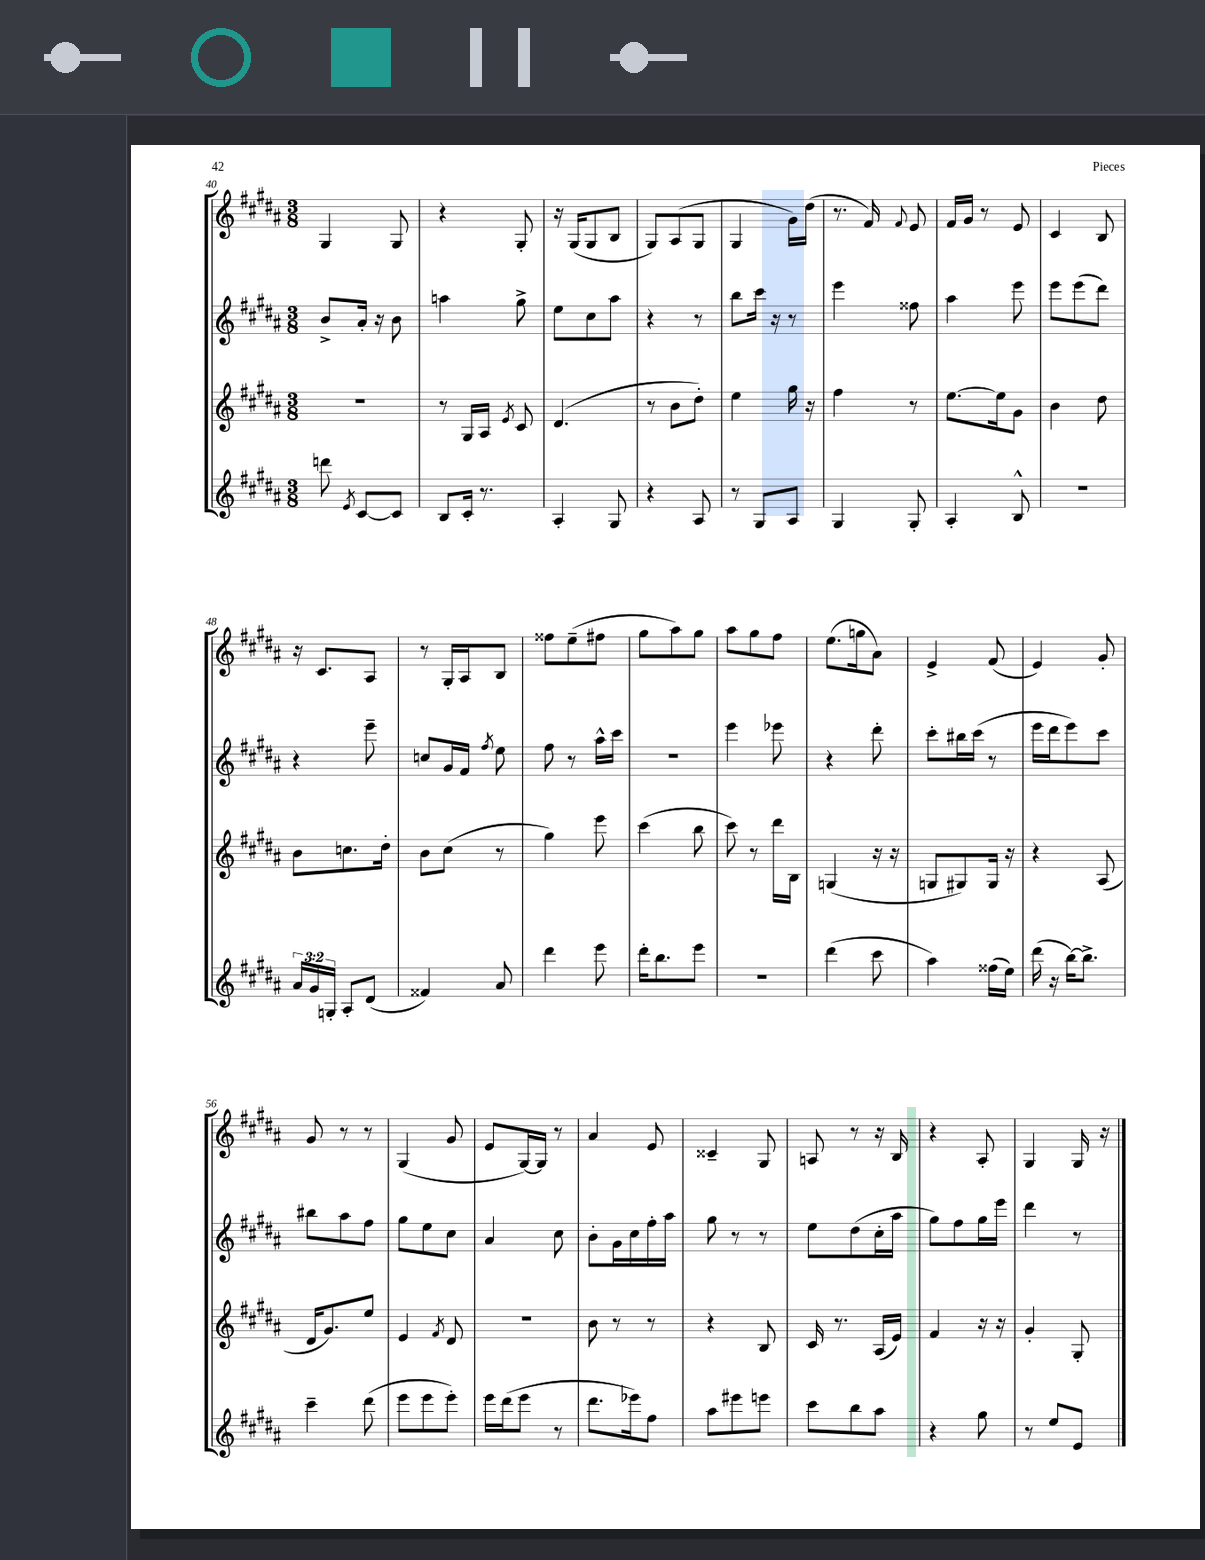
<<
\new StaffGroup <<
\new Staff = "s0" {
    \clef treble \key b \major \numericTimeSignature \time 3/8
    \autoBeamOff gis4 gis8 |
    r4 gis8-. |
    r16 gis16[( gis8 b8] |
    gis8[) ais8( gis8] |
    gis4 gis'16[) dis''16]( |
    r8. fis'16) \appoggiatura { fis'8 } e'8 |
    fis'16[ gis'16] r8 e'8 |
    cis'4 b8 |
    r16 cis'8.[ ais8] |
    r8 gis16[-. ais16 b8] |
    fisis''8[ e''8--( fis''8] |
    gis''8[ ais''8) gis''8] |
    ais''8[ gis''8 fis''8] |
    e''8.[( g''16 ais'8]) |
    e'4-> fis'8( |
    e'4) gis'8-. |
    gis'8 r8 r8 |
    gis4( gis'8 |
    e'8[ gis16~) gis16] r8 |
    ais'4 e'8 |
    cisis'4-- gis8 |
    a8 r8 r16 b16 |
    r4 ais8-. |
    gis4 gis16 r16 \bar "|." |
}
\new Staff = "s1" {
    \clef treble \key b \major \numericTimeSignature \time 3/8
    \autoBeamOff b'8[-> ais'16]-. r16 b'8 |
    a''4 gis''8-> |
    e''8[ cis''8 ais''8] |
    r4 r8 |
    b''8[ cis'''16] r16 r8 |
    e'''4 fisis''8 |
    ais''4 e'''8 |
    e'''8[ e'''8( dis'''8]) |
    r4 e'''8-- |
    c''8[ gis'16 fis'16] \acciaccatura { fis''8 } e''8 |
    fis''8 r8 ais''16[-^ cis'''16] |
    R4. |
    e'''4 ees'''8 |
    r4 dis'''8-. |
    cis'''8[-. bis''16 cis'''16]( r8 |
    e'''16[ dis'''16 e'''8) cis'''8] |
    bis''8[ ais''8 fis''8] |
    gis''8[ e''8 cis''8] |
    ais'4 cis''8 |
    b'8[-. gis'16 cis''16 fis''16-. ais''16] |
    gis''8 r8 r8 |
    e''8[ dis''8( cis''16-. ais''16] |
    gis''8[) fis''8 gis''16 e'''16] |
    dis'''4 r8 \bar "|." |
}
\new Staff = "s2" {
    \clef treble \key b \major \numericTimeSignature \time 3/8
    \autoBeamOff R4. |
    r8 gis16[ ais16] \acciaccatura { e'8 } cis'8 |
    dis'4.( |
    r8 b'8[ dis''8]-.) |
    e''4 gis''16 r16 |
    fis''4 r8 |
    e''8.[~ e''16 gis'8] |
    b'4 dis''8 |
    b'8[ c''8. dis''16]-. |
    b'8[ cis''8]( r8 |
    gis''4) e'''8 |
    cis'''4( b''8 |
    cis'''8) r8 dis'''16[ b16] |
    g4( r16 r16 |
    g8[ gis8) gis16] r16 |
    r4 ais8( |
    dis'16[ gis'8.) e''8] |
    e'4 \acciaccatura { fis'8 } dis'8 |
    R4. |
    b'8 r8 r8 |
    r4 b8 |
    cis'16 r8. ais16[( e'16]) |
    fis'4 r16 r16 |
    gis'4-. gis8-. \bar "|." |
}
\new Staff = "s3" {
    \clef treble \key b \major \numericTimeSignature \time 3/8 \override Staff.TupletNumber.text = #tuplet-number::calc-fraction-text
    \autoBeamOff d'''8 \acciaccatura { e'8 } cis'8[~ cis'8] |
    b8[ cis'16]-. r8. |
    ais4-. gis8 |
    r4 ais8 |
    r8 gis8[ ais8] |
    gis4 gis8-. |
    ais4-. b8-^ |
    R4. |
    \tuplet 3/2 { ais'16[ gis'16 g16]-. } ais8[-. dis'8]( |
    fisis'4) ais'8 |
    dis'''4 e'''8 |
    dis'''16[-. b''8. e'''8] |
    R4. |
    dis'''4( cis'''8 |
    ais''4) fisis''16[( e''16]) |
    dis'''16( r16 b''16[~) b''8.]-> |
    cis'''4-- dis'''8( |
    e'''8[ e'''8 e'''8]-.) |
    e'''16[ dis'''16( e'''8] r8 |
    dis'''8.[ ees'''16) fis''8] |
    ais''8[ eis'''8 e'''8] |
    cis'''8[ b''8 ais''8] |
    r4 gis''8 |
    r8 e''8[ e'8] \bar "|." |
}
>>
>>
\layout { \context { \Score currentBarNumber = #40 } }
